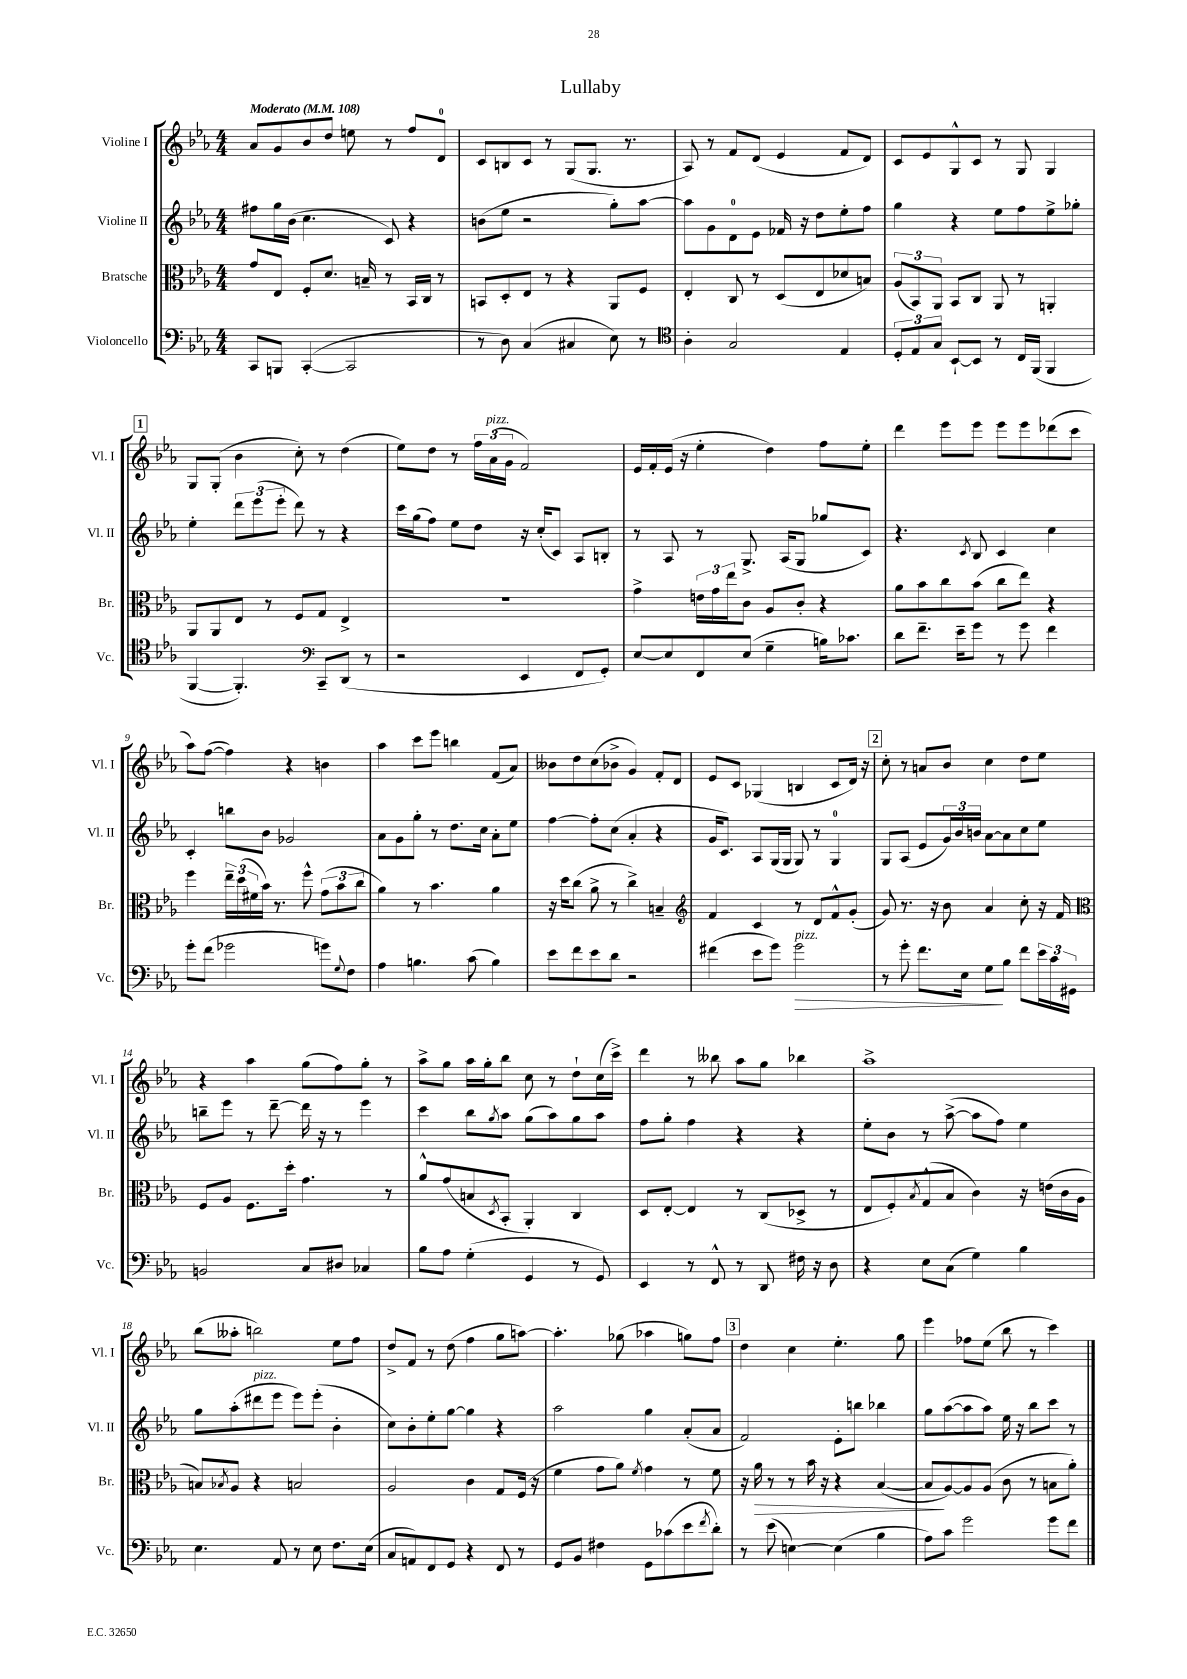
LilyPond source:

\header { title = "Lullaby" }
<<
\new StaffGroup <<
\new Staff = "s0" \with { instrumentName = "Violine I" shortInstrumentName = "Vl. I" } {
    \clef treble \key ees \major \numericTimeSignature \time 4/4 \tempo "Moderato" 4 = 108
    aes'8 g'8 bes'8 d''8 e''8 r8 f''8 d'8-0 |
    c'8 b8 c'8 r8 g8( g8. r8. |
    aes8) r8 f'8 d'8( ees'4 f'8 d'8) |
    c'8 ees'8 g8-^ c'8 r8 g8 g4 |
    \mark \markup { \box "1" } g8 g8-.( bes'4 c''8-.) r8 d''4( |
    ees''8) d''8 r8 \tuplet 3/2 { f''16 aes'16^\markup { \italic "pizz." }( g'16 } f'2) |
    ees'16 f'16-. ees'16( r16 ees''4-. d''4) f''8 ees''8-. |
    d'''4 ees'''8 ees'''8 ees'''8 ees'''8 des'''8( c'''8 |
    aes''8) f''8~( f''4) r4 b'4 |
    aes''4 c'''8 ees'''8 b''4 f'8( aes'8) |
    beses'8 d''8 c''8( bes'8-> g'4) f'8-. d'8 |
    ees'8 c'8 ges4( b4 c'8 d'16) r16 |
    \mark \markup { \box "2" } c''8-. r8 a'8 bes'8 c''4 d''8 ees''8 |
    r4 aes''4 g''8( f''8) g''8-. r8 |
    aes''8-> g''8 aes''16 g''16-. bes''8 c''8 r8 d''8-! c''16( c'''16->) |
    d'''4 r8 beses''8 aes''8 g''8 bes''4 |
    aes''1-> |
    bes''8( aeses''8-. b''2) ees''8 f''8 |
    d''8-> f'8 r8 d''8( f''4 g''8 a''8~) |
    a''4.-. ges''8( aes''4 g''8) f''8 |
    \mark \markup { \box "3" } d''4 c''4 ees''4.-. g''8 |
    ees'''4 fes''8 ees''8( bes''8 r8 c'''4) \bar "|." |
}
\new Staff = "s1" \with { instrumentName = "Violine II" shortInstrumentName = "Vl. II" } {
    \clef treble \key ees \major \numericTimeSignature \time 4/4
    fis''8 g''16 bes'16( c''4. c'8) r4 |
    b'8( ees''8 r2 g''8-.) aes''8~ |
    aes''8 g'8 d'8-0 ees'8 fes'16 r16 d''8 ees''8-. f''8 |
    g''4 r4 ees''8 f''8 ees''8-> ges''8-. |
    \mark \markup { \box "1" } ees''4-. \tuplet 3/2 { d'''8 ees'''8( ees'''8-. } d'''8) r8 r4 |
    c'''16 g''16( f''8) ees''8 d''8 r16 c''16-.( c'8) aes8 b8-. |
    r8 aes8 r8 g8.-> aes16( g8 ges''8 c'8) |
    r4. \acciaccatura { c'8 } bes8 c'4 c''4 |
    c'4-. b''8 bes'8 ges'2 |
    aes'8 g'8 g''8-. r8 d''8. c''16 aes'8-. ees''8 |
    f''4~ f''8-. c''8( aes'4-. r4 |
    g'16 c'8.) aes8 g16( g16 g8) r8 g4-0 |
    \mark \markup { \box "2" } g8 aes8( ees'8 \tuplet 3/2 { g'16) bes'16 b'16 } aes'8~ aes'8 c''8 ees''8 |
    b''8-- ees'''8 r8 d'''8~-- d'''16 r16 r8 ees'''4 |
    c'''4 bes''8 \acciaccatura { g''8 } aes''8 g''8( aes''8) g''8 aes''8 |
    f''8 g''8-. f''4 r4 r4 |
    ees''8-. bes'8 r8 aes''8~->( aes''8 f''8) ees''4 |
    g''8 aes''8-.( dis'''8^\markup { \italic "pizz." } ees'''8 ees'''8) ees'''8-.( bes'4-. |
    c''8) bes'8-. ees''8-. g''8~ g''4 r4 |
    aes''2 g''4 aes'8-.( aes'8 |
    \mark \markup { \box "3" } f'2) ees'8-. b''8 bes''4 |
    g''8 aes''8~( aes''8 aes''8) ees''16 r16 bes''8 c'''8 r8 \bar "|." |
}
\new Staff = "s2" \with { instrumentName = "Bratsche" shortInstrumentName = "Br." } {
    \clef alto \key ees \major \numericTimeSignature \time 4/4
    g'8 ees8 f8-. d'8. b16-- r8 bes,16 c16 r8 |
    b,8 d8-. ees8 r8 r4 aes,8 f8 |
    ees4-. c8 r8 d8( ees8 des'8 b8) |
    \tuplet 3/2 { aes8( bes,8) aes,8 } bes,8 c8 aes,8 r8 a,4-. |
    \mark \markup { \box "1" } aes,8 aes,8 ees8 r8 f8 g8 ees4-> |
    R1 |
    g'4-> \tuplet 3/2 { e'16 g'16 ees''16 } c'8 aes8 c'8-. r4 |
    aes'8 bes'8 c''8 bes'8( c''8 ees''8) r4 |
    f''4 \tuplet 3/2 { ees''16-- d''16( fis'16 } bes'16) r8. f''8-^ \tuplet 3/2 { g'8( bes'8 c''8 } |
    aes'4) r8 bes'4. aes'4 |
    r16 d''16 c''8( aes'8-> r8 c''4->) b4-- |
    \clef treble f'4 c'4 r8 d'8 f'8-^ g'8-.( |
    \mark \markup { \box "2" } g'8) r8. r16 bes'8 aes'4 c''8-. r16 f'16 |
    \clef alto f8 aes8 f8. d''16-. g'4. r8 |
    aes'8-^ g'8( b8 \acciaccatura { d8 } bes,8-. aes,4-.) c4 |
    d8 ees8~-. ees4 r8 c8( des8-> r8 |
    ees8 f8-.) \acciaccatura { bes8 } g8-^( bes8 c'4) r16 e'16( c'16 aes16 |
    b8) \acciaccatura { bes8 } aes8 r4 b2 |
    aes2 c'4 g8 f16( r16 |
    f'4 g'8 aes'8) \acciaccatura { f'8 } g'4 r8 f'8 |
    \mark \markup { \box "3" } r16 aes'16\> r8 r8 bes'16 r16 r4 bes4~( |
    bes8\! aes8~) aes8 aes8( c'8 r8 b8 aes'8-.) \bar "|." |
}
\new Staff = "s3" \with { instrumentName = "Violoncello" shortInstrumentName = "Vc." } {
    \clef bass \key ees \major \numericTimeSignature \time 4/4
    c,8 b,,8 c,4~-.( c,2 |
    r8 d8) c4( cis4 ees8) r8 |
    \clef tenor aes4-. g2 ees4 |
    \tuplet 3/2 { d8-. ees8 g8 } bes,8~-! bes,8 r8 c16 f,16( f,4 |
    \mark \markup { \box "1" } f,4~ f,4.-.) \clef bass c,8-- d,8( r8 |
    r2 ees,4 f,8 g,8-.) |
    ees8~ ees8 f,8 ees8( g4-- b16) ces'8. |
    d'8 f'8.-- ees'16-- g'8 r8 g'8 f'4 |
    g'8-. f'8( ges'2 g'8) \appoggiatura { g8 } f8 |
    aes4 b4. c'8( b4) |
    ees'8 f'8 ees'8 d'8 r2 |
    fis'4( ees'8 g'8) g'2\>^\markup { \italic "pizz." } |
    \mark \markup { \box "2" } r8 g'8-. f'8. ees16 g8\! bes8 f'8 \tuplet 3/2 { ees'16 c'16 gis,16 } |
    b,2 c8 dis8 ces4 |
    bes8 aes8 g4-.( g,4 r8 g,8) |
    ees,4 r8 f,8-^ r8 d,8 fis16 r16 d8 |
    r4 ees8 c8( g4) bes4 |
    ees4. aes,8 r8 ees8 f8. ees16( |
    c8 a,8) f,8 g,8 r4 f,8 r8 |
    g,8 bes,8 fis4 g,8 ces'8( ees'8 \acciaccatura { f'8 } d'8-.) |
    \mark \markup { \box "3" } r8 ees'8( e4~) e4( bes4 |
    aes8) c'8 g'2 g'8 f'8 \bar "|." |
}
>>
>>
